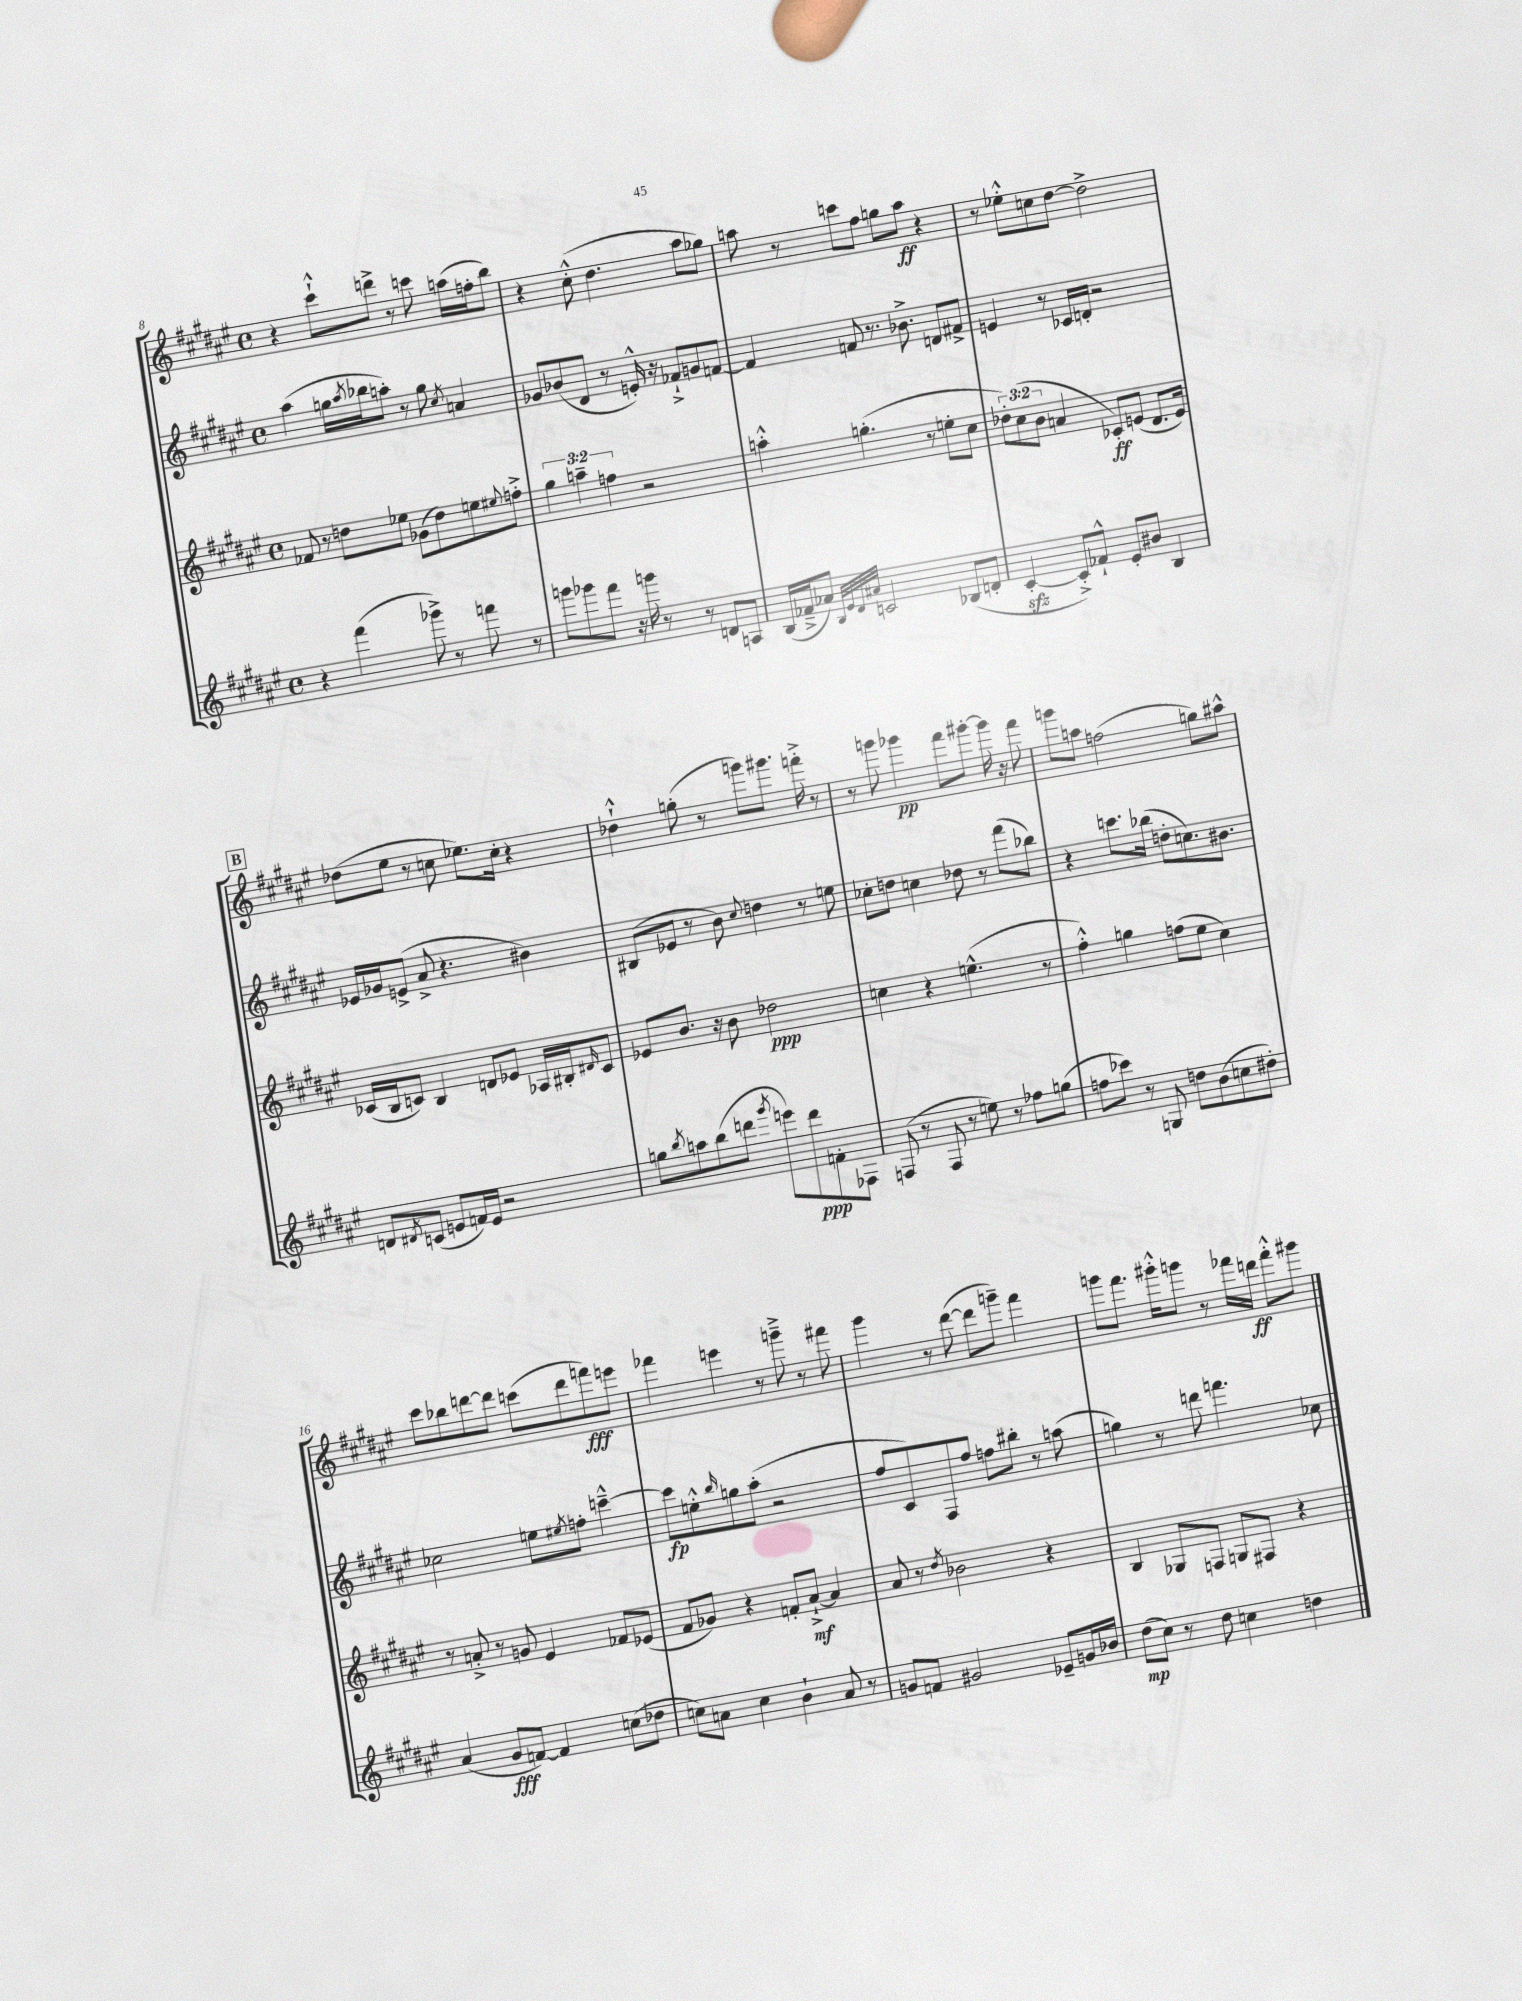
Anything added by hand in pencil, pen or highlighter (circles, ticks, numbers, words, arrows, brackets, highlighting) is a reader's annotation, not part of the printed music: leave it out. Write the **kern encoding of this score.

**kern	**kern	**kern	**kern
*staff4	*staff3	*staff2	*staff1
*clefG2	*clefG2	*clefG2	*clefG2
*k[f#c#g#d#a#e#]	*k[f#c#g#d#a#e#]	*k[f#c#g#d#a#e#]	*k[f#c#g#d#a#e#]
*M4/4	*M4/4	*M4/4	*M4/4
*met(c)	*met(c)	*met(c)	*met(c)
4r	8f-	(4aa#	4r
.	8r	.	.
(4fff#	8dd	16gg	8ccc#`^^
.	.	8qaa#	.
.	.	16bb-	.
.	8ee-	8aa')	8ddd^
8ggg-^)	(8g-	8r	8r
8r	8dd)	8gg	8ccc
.	.	8qcc#	.
8fff	8ee	4a	(16aa
.	.	.	16ff'
.	8qqee#	.	.
8r	8ff'^	.	8bb)
=	=	=	=
8ggg	6gg#	8g-	4r
8ggg-	.	(8b-	.
.	6aa~	.	.
8fff#	.	8d#	(8cc#'^^
.	6ff	.	.
16r	.	8r	4.dd#
16ggg	.	.	.
8r	2r	16e'^^)	.
.	.	16r	.
8r	.	8f-`^	.
8d	.	8g	8aa#
8A	.	[8f	8gg-)
=	=	=	=
(16B	4aa'^^	4f]	8aa
16f-~^	.	.	.
8a-)	.	.	8r
32qqB	.	.	.
32qqe#	.	.	.
32qqd#	.	.	.
32qqa#	.	.	.
2c	(4.gg'	8f	8ccc
.	.	8.r	8ff#
.	.	.	8gg
.	.	8.b-^	.
.	8r	.	8aa
(8B-	8ee'	8d	4r
8d'	8cc#	8f#^	.
=	=	=	=
[4c#'	12dd-')	4e	8r
.	(12cc#	.	.
.	.	.	8ee-'^^
.	12b	.	.
8c#'^])	4a	8r	8cc
8f-`^^	.	16c-	[8dd#
.	.	16d'	.
8e#'	8c-')	2r	2dd#^]
8b#	(8e	.	.
4B	8.d#	.	.
.	16e)	.	.
=	=	=	=
8d	(16c-	16e-	(8dd-
.	16B	16g-	.
8qd#	.	.	.
(8c	8c)	(8e^	8ee#
8e	4B	8a#^	8r
16f)	.	4.r	8cc
16e	.	.	.
2r	8d	.	8.ee-)
.	8e-	.	.
.	.	.	16cc'
.	16A-	4b#)	4r
.	16B#'	.	.
.	16qqd#	.	.
.	8c	.	.
=	=	=	=
8gg	8e-	(8B#	4dd-`^^
8qbb	.	.	.
8aa	8.b	8e-	.
(8bb	.	8r	(8gg'
.	16r	.	.
8ddd	8b	8b)	8r
8qggg#	.	8qqcc#	.
8eee)	2dd-	4dd	8ggg)
8ddd	.	.	8.ggg#
8f'	.	8r	.
.	.	.	16fff'^
8F-	.	8ee	8r
=	=	=	=
(8F	4cc	8cc-'	8r
8r	.	8dd	8ggg
8F	4r	4cc	4ggg-
8r	.	.	.
8ee)	(4.ee^^	8dd-	8fff#
8r	.	8r	[8ggg#'
8ff-	.	(8fff#	16ggg#]
.	.	.	16r
(8gg	8r	8bb-)	8fff#
=	=	=	=
8ff	4ff#'^^)	4r	8ggg
8ccc-)	.	.	8aa
8r	4gg	8.ccc	(2ff
8G	.	.	.
.	.	(16bb-	.
8dd	(8ff	8dd'	.
(8b	8ee#	8.cc)	.
8cc	4cc#)	.	8gg)
.	.	8.b#	.
8dd#')	.	.	8aa#^^
=	=	=	=
(4a#	8r	2cc-	8ccc#
.	8a'^	.	8bb-
8g#	8r	.	[8ddd
[8f)	8g	.	8ddd]
4f]	4e#	8ee	(8ccc
.	.	8qee#	.
.	.	8ff'	8ddd
(8cc	8f-	[4ccc~^^	8fff)
8dd-	(8e-	.	8eee
=	=	=	=
8cc)	8f#	8ccc]	4fff-
8a	8g-)	8ee'^^	.
.	.	16qqbb	.
4cc	4r	8gg	4eee
.	.	(8aa#'	.
4b`	8f'	2r	8r
.	[8a#`^	.	8ggg~^
8a	4a#]	.	8r
8r	.	.	8fff#
=	=	=	=
8g	8a#	8ff#	4ggg#
8f	8r	8c#)	.
.	8qdd#	.	.
2g#	2b-	8F#	8r
.	.	8ff#	([8ddd#
.	.	8ff	8ddd#]
.	.	8bb#'	8ggg~)
8e-~	4r	8r	4fff#
16g	.	(8aa	.
16b-	.	.	.
=	=	=	=
(8dd#	4B	4gg)	8ggg
8cc#)	.	.	8.fff#
8r	8G-	8r	.
.	.	.	16ggg#'^^
8dd#	8F	8ddd	8ggg
4cc	8G	4.fff	8r
.	8F#	.	16fff-
.	.	.	16ddd
4dd	4r	.	8fff-'^^
.	.	8cc-	8ggg#
==	==	==	==
*-	*-	*-	*-
